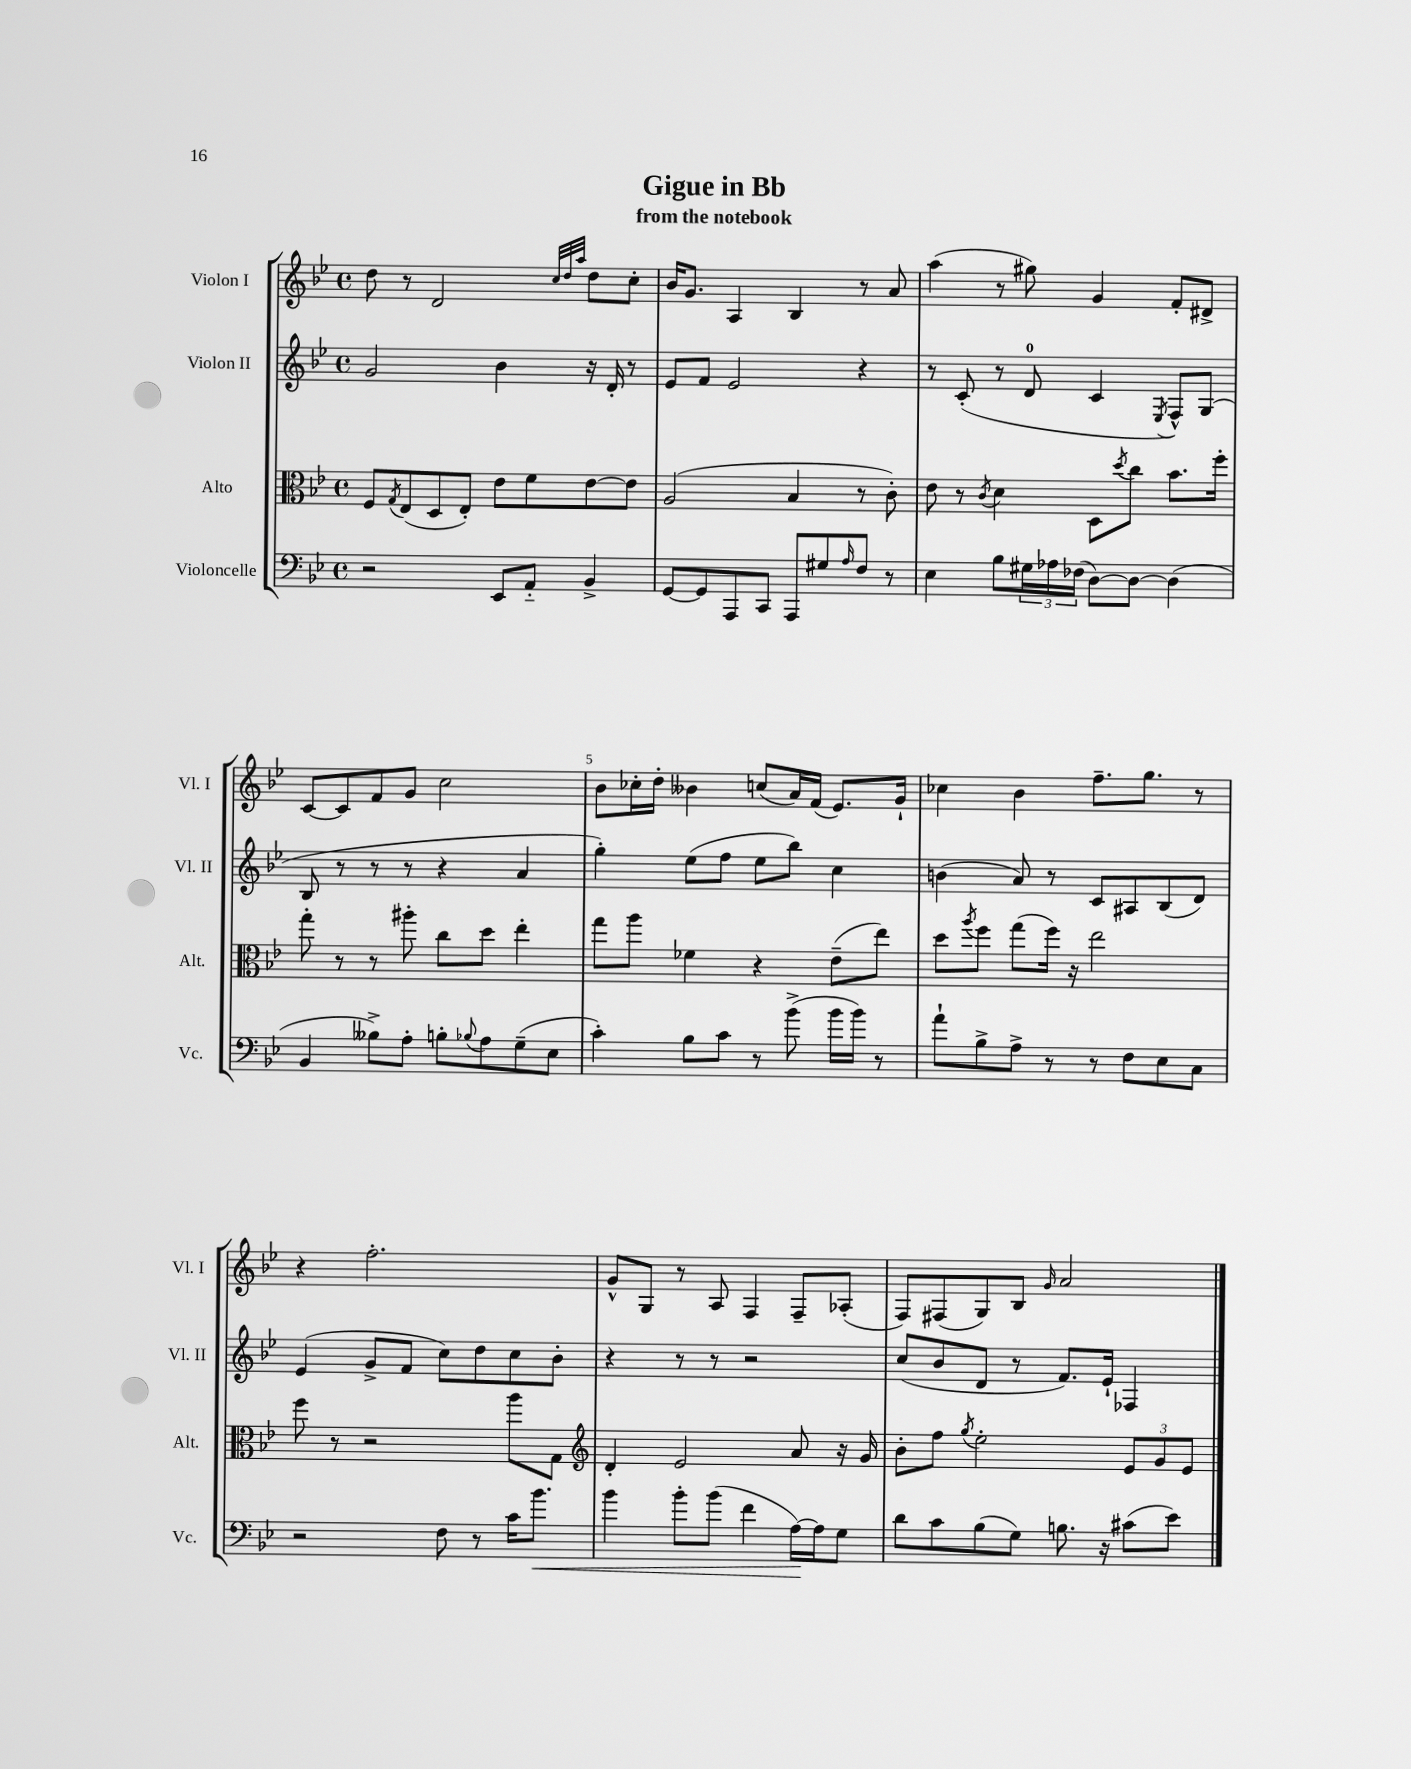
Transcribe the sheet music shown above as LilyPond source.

\header { title = "Gigue in Bb" subtitle = "from the notebook" }
<<
\new StaffGroup <<
\new Staff = "s0" \with { instrumentName = "Violon I" shortInstrumentName = "Vl. I" } {
    \clef treble \key bes \major \defaultTimeSignature \time 4/4
    d''8 r8 d'2 \grace { c''32 d''32 a''32 } d''8 c''8-. |
    bes'16 g'8. a4 bes4 r8 a'8 |
    a''4( r8 gis''8) g'4 f'8-. dis'8-> |
    c'8~ c'8 f'8 g'8 c''2 |
    bes'8 ces''16-. d''16-. beses'4 c''8( a'16) f'16( ees'8.) g'16-! |
    ces''4 bes'4 f''8.-- g''8. r8 |
    r4 f''2.-. |
    g'8-^ g8 r8 a8 f4 f8-- aes8-.( |
    f8) fis8( g8) bes8 \grace { g'16 } a'2 \bar "|." |
}
\new Staff = "s1" \with { instrumentName = "Violon II" shortInstrumentName = "Vl. II" } {
    \clef treble \key bes \major \defaultTimeSignature \time 4/4
    g'2 bes'4 r16 d'16-. r8 |
    ees'8 f'8 ees'2 r4 |
    r8 c'8-.( r8 d'8-0 c'4 \acciaccatura { ees8 } f8-^) g8( |
    bes8 r8 r8 r8 r4 a'4 |
    g''4-.) ees''8( f''8 ees''8 bes''8) c''4 |
    b'4( a'8) r8 c'8 ais8 bes8( d'8) |
    ees'4( g'8-> f'8 c''8) d''8 c''8 bes'8-. |
    r4 r8 r8 r2 |
    c''8( bes'8 d'8 r8 f'8.) ees'16-! fes4 \bar "|." |
}
\new Staff = "s2" \with { instrumentName = "Alto" shortInstrumentName = "Alt." } {
    \clef alto \key bes \major \defaultTimeSignature \time 4/4
    f8 \acciaccatura { g8 } ees8( d8 ees8-.) ees'8 f'8 ees'8~ ees'8 |
    a2( bes4 r8 c'8-.) |
    ees'8 r8 \acciaccatura { c'8 } d'4 d8 \acciaccatura { d''8 } c''8 bes'8. f''16-. |
    g''8-. r8 r8 ais''8-. c''8 d''8 ees''4-. |
    g''8 a''8 fes'4 r4 ees'8--( ees''8) |
    d''8 \acciaccatura { a''8 } f''8 g''8( f''16) r16 ees''2 |
    f''8 r8 r2 a''8 g8 |
    \clef treble d'4-. ees'2 a'8 r16 g'16 |
    bes'8-. f''8 \acciaccatura { g''8 } ees''2-. \tuplet 3/2 { ees'8 g'8 ees'8 } \bar "|." |
}
\new Staff = "s3" \with { instrumentName = "Violoncelle" shortInstrumentName = "Vc." } {
    \clef bass \key bes \major \defaultTimeSignature \time 4/4
    r2 ees,8 a,8-_ bes,4-> |
    g,8~ g,8 a,,8 c,8 a,,8 gis8 \grace { a16 } f8 r8 |
    ees4 bes8 \tuplet 3/2 { gis16 aes16 fes16( } d8~) d8~ d4( |
    bes,4 beses8->) a8-. b8-. \appoggiatura { bes8 } a8 g8--( ees8 |
    c'4-.) bes8 c'8 r8 bes'8->( bes'16 bes'16) r8 |
    a'8-! bes8-> a8-> r8 r8 f8 ees8 c8 |
    r2 f8 r8 c'16 bes'8.\< |
    bes'4 bes'8-. bes'8( f'4 a16~\!) a16 g8 |
    d'8 c'8 bes8( g8) b8. r16 cis'8( ees'8) \bar "|." |
}
>>
>>
\layout { \context { \Score \override BarNumber.break-visibility = ##(#f #t #t) barNumberVisibility = #(every-nth-bar-number-visible 5) } }
